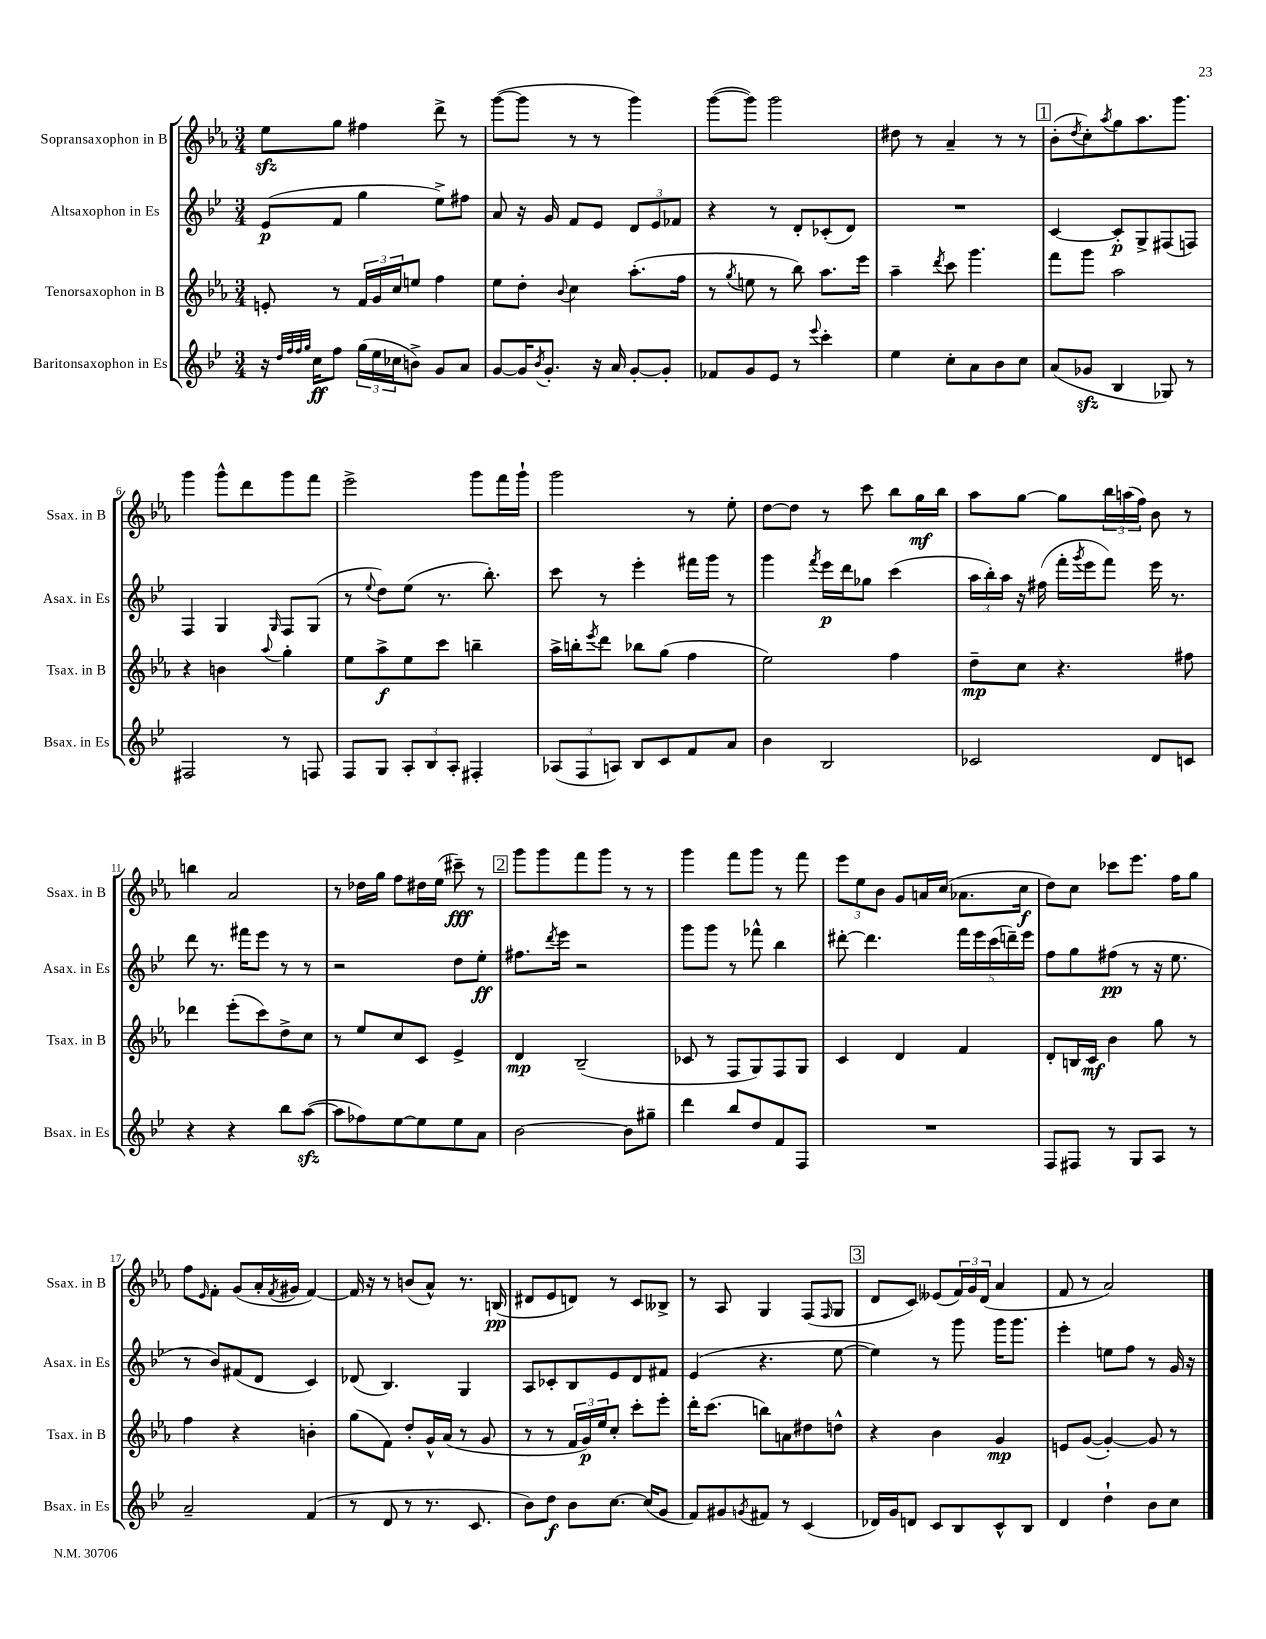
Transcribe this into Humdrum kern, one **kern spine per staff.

**kern	**dynam	**kern	**dynam	**kern	**dynam	**kern	**dynam
*part4	*part4	*part3	*part3	*part2	*part2	*part1	*part1
*staff4	*staff4	*staff3	*staff3	*staff2	*staff2	*staff1	*staff1
*I"Baritonsaxophon in Es	*	*I"Tenorsaxophon in B	*	*I"Altsaxophon in Es	*	*I"Sopransaxophon in B	*
*I'Bsax. in Es	*	*I'Tsax. in B	*	*I'Asax. in Es	*	*I'Ssax. in B	*
*clefG2	*	*clefG2	*	*clefG2	*	*clefG2	*
*k[b-e-]	*	*k[b-e-a-]	*	*k[b-e-]	*	*k[b-e-a-]	*
*M3/4	*	*M3/4	*	*M3/4	*	*M3/4	*
=1	=1	=1	=1	=1	=1	=1	=1
16r	.	8en'/	.	(8e-/L	p	8ee-zz\L	.
32qqdd/LLL	.	.	.	.	.	.	.
32qqff/	.	.	.	.	.	.	.
32qqff/	.	.	.	.	.	.	.
32qqgg/JJJ	.	.	.	.	.	.	.
16cc\KL	ff	.	.	.	.	.	.
8ff\J	.	8r	.	8f/J	.	8gg\J	.
(24gg\LL	.	24f/LL	.	4gg\	.	4ff#X\	.
24ee-\	.	24g/	.	.	.	.	.
24cc-X\J	.	24cc/J	.	.	.	.	.
8bn^\J)	.	8een/J	.	.	.	.	.
8g/L	.	4ff\	.	8ee-^\L)	.	8ddd^\	.
8a/J	.	.	.	8ff#X\J	.	8r	.
=2	=2	=2	=2	=2	=2	=2	=2
[8g/L	.	8ee-\L	.	8a/	.	([8ggg\L	.
16g/K]	.	8dd'\J	.	16r	.	8ggg\J]	.
8qb-/	.	.	.	.	.	.	.
8.g'/J	.	.	.	16g/	.	.	.
.	.	8qqb-/	.	.	.	.	.
.	.	4cc\	.	8f/L	.	8r	.
16r	.	.	.	8e-/J	.	8r	.
16a/	.	.	.	.	.	.	.
[8g'/L	.	(8.aa-'\L	.	12d/L	.	4ggg\)	.
.	.	.	.	12e-/	.	.	.
8g'/J]	.	.	.	.	.	.	.
.	.	.	.	12f-X/J	.	.	.
.	.	16ff\Jk	.	.	.	.	.
=3	=3	=3	=3	=3	=3	=3	=3
8f-X/L	.	8r	.	4r	.	([8ggg\L	.
.	.	8qgg/	.	.	.	.	.
8g/	.	8een\	.	.	.	8ggg\J])	.
8e-/J	.	8r	.	8r	.	2ggg\	.
8r	.	8bb-\)	.	8d'/L	.	.	.
8qqeee-/	.	.	.	.	.	.	.
4ccc'\	.	8.aa-\L	.	(8c-X'/	.	.	.
.	.	.	.	8d/J)	.	.	.
.	.	16eee-\Jk	.	.	.	.	.
=4	=4	=4	=4	=4	=4	=4	=4
4ee-\	.	4aa-~\	.	2.r	.	8dd#X\	.
.	.	.	.	.	.	8r	.
.	.	8qddd/	.	.	.	.	.
8cc'\L	.	8ccc\	.	.	.	4a-~/	.
8a\	.	4.ggg\	.	.	.	.	.
8b-\	.	.	.	.	.	8r	.
8cc\J	.	.	.	.	.	8r	.
!!LO:REH:place=s1:t=1
=5	=5	=5	=5	=5	=5	=5	=5
(8a/L	.	8fff\L	.	[4c/	.	(8b-'\L	.
.	.	.	.	.	.	8qdd/	.
8g-Xzz/J	.	8ggg\J	.	.	.	8cc'\)	.
.	.	.	.	.	.	8qaa-/	.
4B-/	.	2aa-\	.	8c'/L]	p	8gg\	.
.	.	.	.	8G^/	.	8.aa-\	.
8G-X/)	.	.	.	(8F#X/	.	.	.
.	.	.	.	.	.	8.ggg\J	.
8r	.	.	.	8Fn/J)	.	.	.
!!LO:LB:g=z
=6	=6	=6	=6	=6	=6	=6	=6
2F#X/	.	4r	.	4F/	.	4ggg\	.
.	.	4bn\	.	4G/	.	8ggg^^\L	.
.	.	.	.	.	.	8ddd\	.
.	.	8qqaa-/	.	16qqG/	.	.	.
8r	.	4gg'\	.	8F/L	.	8ggg\	.
8Fn/	.	.	.	(8G/J	.	8fff\J	.
=7	=7	=7	=7	=7	=7	=7	=7
8F/L	.	8ee-\L	.	8r	.	2eee-^\	.
.	.	.	.	8qqee-/	.	.	.
8G/J	.	8aa-^\	f	8dd\L)	.	.	.
12A'/L	.	8ee-\	.	(8ee-\J	.	.	.
12B-/	.	.	.	.	.	.	.
.	.	8ccc\J	.	8.r	.	.	.
12A'/J	.	.	.	.	.	.	.
4F#X'/	.	4bbn~\	.	.	.	8ggg\L	.
.	.	.	.	8.bb-'\)	.	.	.
.	.	.	.	.	.	16fff\L	.
.	.	.	.	.	.	16ggg`\JJ	.
=8	=8	=8	=8	=8	=8	=8	=8
(12A-X/L	.	16aa-^\LL	.	8ccc\	.	2ggg\	.
.	.	16bbn'\J	.	.	.	.	.
12F/	.	.	.	.	.	.	.
.	.	8qeee-/	.	.	.	.	.
.	.	8ddd\J	.	8r	.	.	.
12An/J)	.	.	.	.	.	.	.
8B-/L	.	8bb-X\L	.	4eee-'\	.	.	.
8c/	.	(8gg\J	.	.	.	.	.
8f/	.	4ff\	.	16fff#X\LL	.	8r	.
.	.	.	.	16ggg\JJ	.	.	.
8a/J	.	.	.	8r	.	8ee-'\	.
=9	=9	=9	=9	=9	=9	=9	=9
4b-\	.	2ee-\)	.	4ggg\	.	[8dd\L	.
.	.	.	.	.	.	8dd\J]	.
.	.	.	.	8qfff/	.	.	.
2B-/	.	.	.	16eee-\LL	p	8r	.
.	.	.	.	16ddd\J	.	.	.
.	.	.	.	8gg-X\J	.	8ccc\	.
.	.	4ff\	.	(4ccc\	.	8bb-\L	.
.	.	.	.	.	.	16gg\L	mf
.	.	.	.	.	.	16bb-\JJ	.
=10	=10	=10	=10	=10	=10	=10	=10
2c-X/	.	8dd~\L	mp	24aa\LL	.	8aa-\L	.
.	.	.	.	24bb-'\)	.	.	.
.	.	.	.	24aa\JJ	.	.	.
.	.	8cc\J	.	16r	.	[8gg\J	.
.	.	.	.	(16ff#X\	.	.	.
.	.	4.r	.	16fff'\LL	.	8gg\L]	.
.	.	.	.	8qggg/	.	.	.
.	.	.	.	16eee-\J	.	.	.
.	.	.	.	8fff\J)	.	24bb-\L	.
.	.	.	.	.	.	(24aan\	.
.	.	.	.	.	.	24ff\JJ)	.
8d/L	.	.	.	16eee-\	.	8b-\	.
.	.	.	.	8.r	.	.	.
8cn/J	.	8ff#X\	.	.	.	8r	.
!!LO:LB:g=z
=11	=11	=11	=11	=11	=11	=11	=11
4r	.	4ddd-X\	.	8ddd\	.	4bbn\	.
.	.	.	.	8.r	.	.	.
4r	.	(8eee-'\L	.	.	.	2a-/	.
.	.	.	.	16fff#X\KL	.	.	.
.	.	8ccc\)	.	8eee-\J	.	.	.
8bb-\L	.	8dd^\	.	8r	.	.	.
([8aazz\J	.	8cc\J	.	8r	.	.	.
=12	=12	=12	=12	=12	=12	=12	=12
8aa\L]	.	8r	.	2r	.	8r	.
8ff-X\)	.	8ee-/L	.	.	.	16dd-X\LL	.
.	.	.	.	.	.	16gg\JJ	.
[8ee-\	.	8cc/	.	.	.	8ff\L	.
8ee-\]	.	8c/J	.	.	.	16dd#X\L	.
.	.	.	.	.	.	(16ee-\JJ	.
8ee-\	.	4e-^/	.	8dd\L	.	8ccc#X~\)	fff
8a\J	.	.	.	8ee-'\J	ff	8r	.
!!LO:REH:place=s1:t=2
=13	=13	=13	=13	=13	=13	=13	=13
[2b-\	.	4d/	mp	8.ff#X\L	.	8ggg\L	.
.	.	.	.	.	.	8ggg\	.
.	.	.	.	8qddd/	.	.	.
.	.	.	.	16eee-\Jk	.	.	.
.	.	(2B-~/	.	2r	.	8fff\	.
.	.	.	.	.	.	8ggg\J	.
8b-\L]	.	.	.	.	.	8r	.
8gg#X~\J	.	.	.	.	.	8r	.
=14	=14	=14	=14	=14	=14	=14	=14
4ddd\	.	8c-X/	.	8ggg\L	.	4ggg\	.
.	.	8r	.	8ggg\J	.	.	.
8bb-/L	.	8F/L	.	8r	.	8fff\L	.
8dd/	.	8G/)	.	8fff-X^^\	.	8ggg\J	.
8f/	.	8F/	.	4bb-\	.	8r	.
8F/J	.	8G/J	.	.	.	8fff\	.
=15	=15	=15	=15	=15	=15	=15	=15
2.r	.	4c/	.	[8ddd#X'\	.	12eee-\L	.
.	.	.	.	.	.	12ee-\	.
.	.	.	.	4.ddd#\]	.	.	.
.	.	.	.	.	.	12b-\J	.
.	.	4d/	.	.	.	8g/L	.
.	.	.	.	.	.	16an/L	.
.	.	.	.	.	.	(16cc/JJ	.
.	.	4f/	.	20fff\LL	.	8.a-X\L	.
.	.	.	.	20eee-\	.	.	.
.	.	.	.	(20ccc\	.	.	.
.	.	.	.	20dddn~\)	.	.	.
.	.	.	.	.	.	16cc\Jk	f
.	.	.	.	20eee-\JJ	.	.	.
=16	=16	=16	=16	=16	=16	=16	=16
8F/L	.	8d'/L	.	8ff\L	.	8dd\L)	.
8F#X/J	.	16Bn/L	.	8gg\	.	8cc\J	.
.	.	16c/JJ	mf	.	.	.	.
8r	.	4b-\	.	(8ff#X\J	pp	8ccc-X\L	.
8G/L	.	.	.	8r	.	8.eee-\J	.
8A/J	.	8gg\	.	16r	.	.	.
.	.	.	.	8.ee-\	.	16ff\KL	.
8r	.	8r	.	.	.	8gg\J	.
!!LO:LB:g=z
=17	=17	=17	=17	=17	=17	=17	=17
2a~/	.	4ff\	.	8r	.	8ff\L	.
.	.	.	.	.	.	16qqe-/	.
.	.	.	.	8b-/L)	.	8f'\J	.
.	.	4r	.	(8f#X/	.	(8g/L	.
.	.	.	.	8d/J	.	16a-'/L	.
.	.	.	.	.	.	8qf/	.
.	.	.	.	.	.	16g#X/JJ	.
(4f/	.	4bn'\	.	4c/)	.	[4f/)	.
=18	=18	=18	=18	=18	=18	=18	=18
8r	.	(8gg\L	.	(8d-X/	.	16f/]	.
.	.	.	.	.	.	16r	.
8d/	.	8f\J)	.	4.B-/)	.	8r	.
8r	.	8dd'/L	.	.	.	(8bn/L	.
8.r	.	16g^^/L	.	.	.	8a-^^/J)	.
.	.	(16a-/JJ	.	.	.	.	.
.	.	8r	.	4G/	.	8.r	.
8.c/	.	.	.	.	.	.	.
.	.	8g/	.	.	.	.	.
.	.	.	.	.	.	(16Bn/	pp
=19	=19	=19	=19	=19	=19	=19	=19
8b-\L)	.	8r	.	8A/L	.	8d#X/L	.
8dd\J	f	8r	.	8c-X'/	.	8e-/	.
8b-\L	.	24f/LL	.	8B-/	.	8dn/J)	.
.	.	24g/)	p	.	.	.	.
.	.	24ee-/J	.	.	.	.	.
[8.cc\J	.	8cc'/J	.	8e-/	.	8r	.
.	.	8ccc'\L	.	8d/	.	8c/L	.
(16cc/KL]	.	.	.	.	.	.	.
8g/J	.	8eee-'\J	.	8f#X/J	.	8B--X^/J	.
=20	=20	=20	=20	=20	=20	=20	=20
8f/L)	.	16ddd'\KL	.	(4e-/	.	8r	.
.	.	(8.ccc\J	.	.	.	.	.
8g#X/	.	.	.	.	.	8A-/	.
8qgn/	.	.	.	.	.	.	.
8f#X/J	.	8bbn\L)	.	4.r	.	4G/	.
8r	.	8an\	.	.	.	.	.
(4c/	.	8dd#X\	.	.	.	(8F/L	.
.	.	.	.	.	.	16qqF/	.
.	.	8ddn^^\J	.	[8ee-\	.	8G/J	.
!!LO:REH:place=s1:t=3
=21	=21	=21	=21	=21	=21	=21	=21
16d-X/LL)	.	4r	.	4ee-\])	.	8d/L	.
16g/J	.	.	.	.	.	.	.
8dn/J	.	.	.	.	.	8c/J)	.
8c/L	.	4b-\	.	8r	.	(8e--X/L	.
8B-/	.	.	.	8ggg\	.	24f/L)	.
.	.	.	.	.	.	24g/	.
.	.	.	.	.	.	(24d/JJ	.
8c^^/	.	4g/	mp	16ggg\KL	.	4a-/	.
.	.	.	.	8.ggg\J	.	.	.
8B-/J	.	.	.	.	.	.	.
=22	=22	=22	=22	=22	=22	=22	=22
4d/	.	8en/L	.	4eee-'\	.	8f/	.
.	.	([8g/J	.	.	.	8r	.
4dd`\	.	4g'/_)	.	8een\L	.	2a-/)	.
.	.	.	.	8ff\J	.	.	.
8b-\L	.	8g/]	.	8r	.	.	.
8cc\J	.	8r	.	16g/	.	.	.
.	.	.	.	16r	.	.	.
==	==	==	==	==	==	==	==
*-	*-	*-	*-	*-	*-	*-	*-
